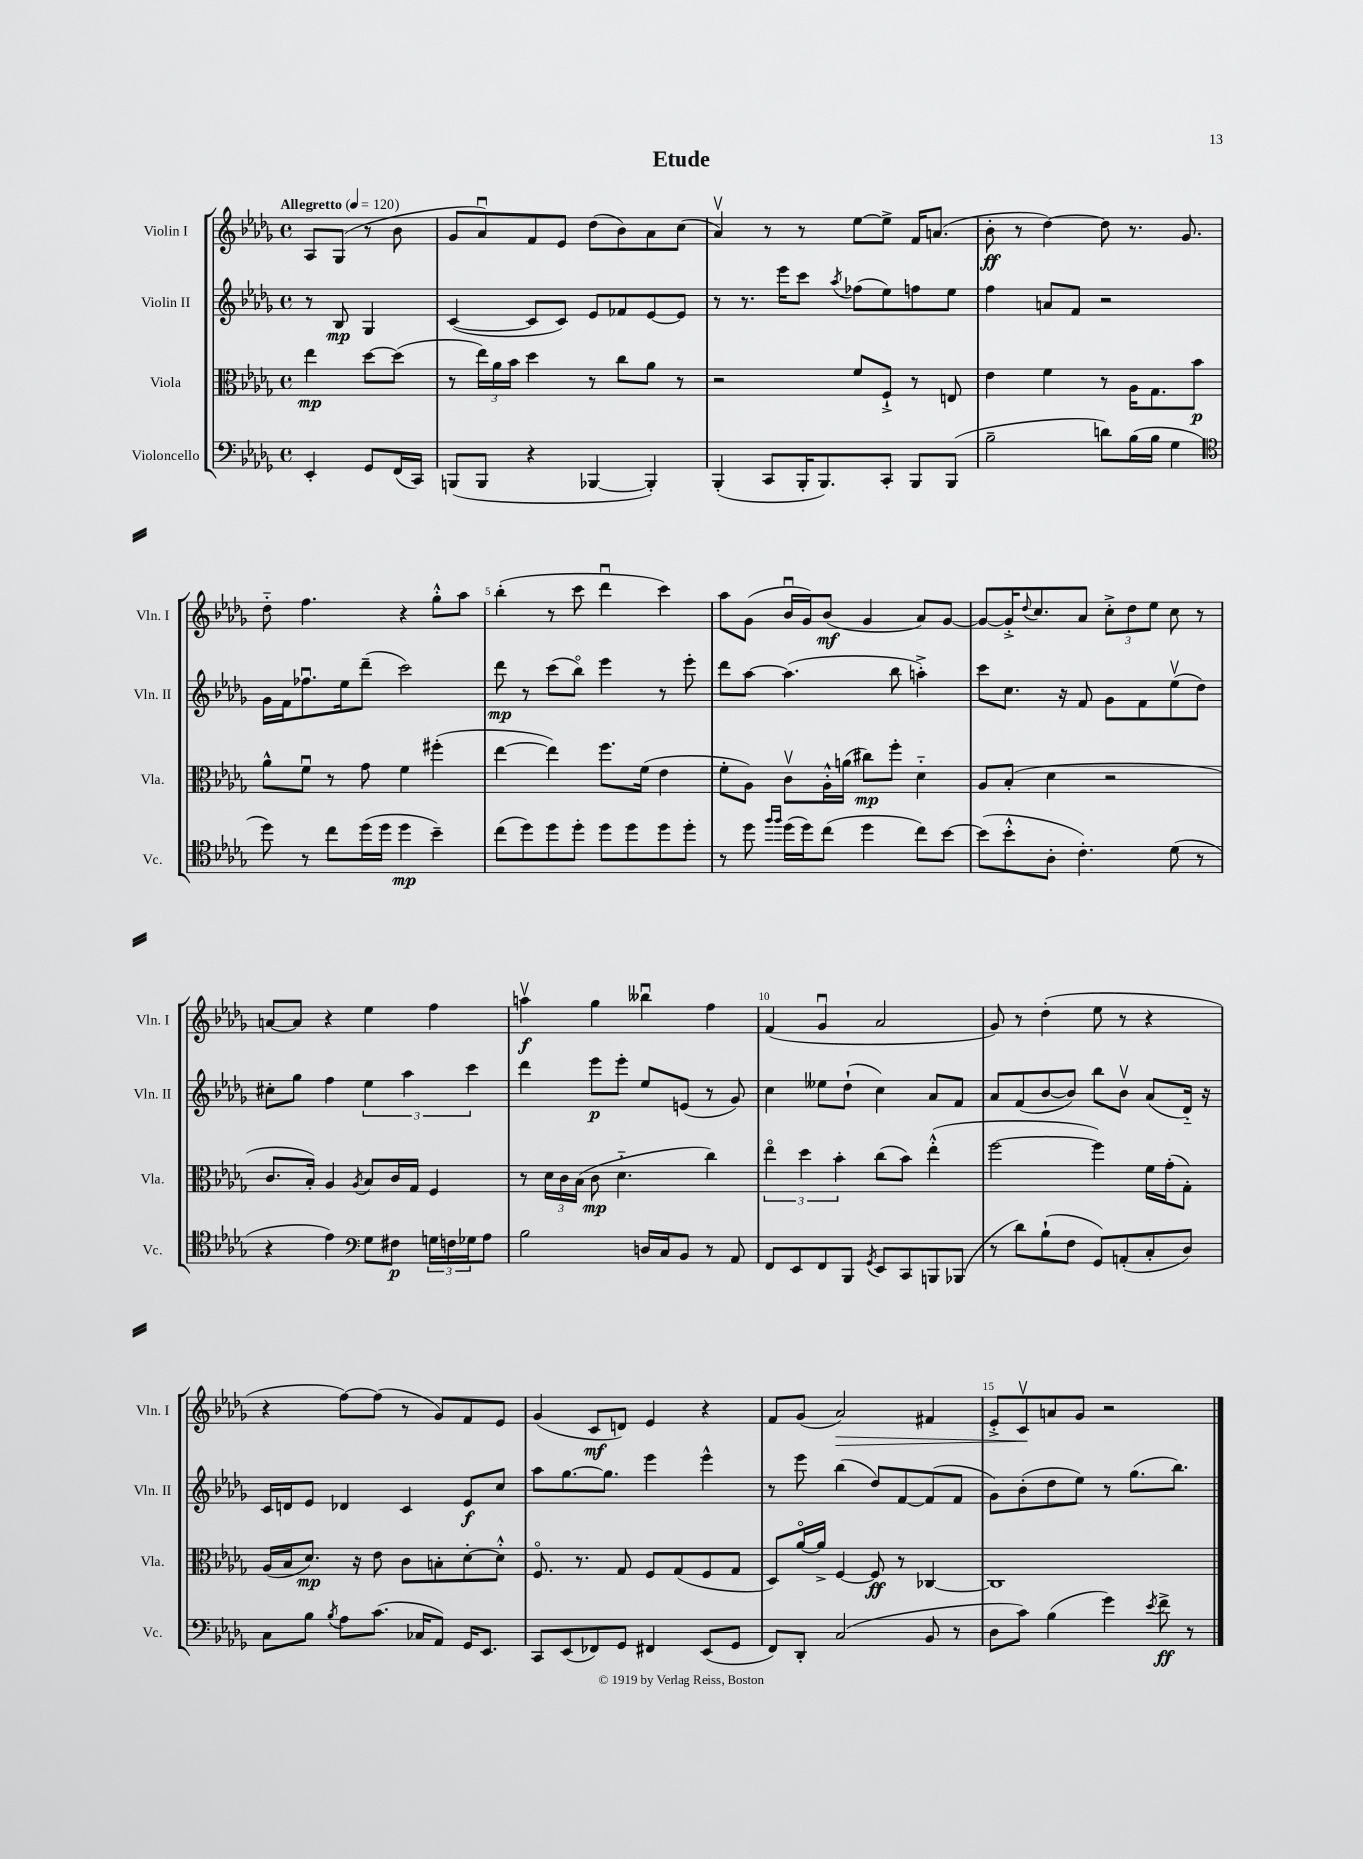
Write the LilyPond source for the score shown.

\header { title = "Etude" }
<<
\new StaffGroup <<
\new Staff = "s0" \with { instrumentName = "Violin I" shortInstrumentName = "Vln. I" } {
    \clef treble \key des \major \defaultTimeSignature \time 4/4 \partial 2 \tempo "Allegretto" 4 = 120
    aes8 ges8( r8 bes'8 |
    ges'8 aes'8\downbow) f'8 ees'8 des''8( bes'8) aes'8 c''8( |
    aes'4\upbow) r8 r8 ees''8~ ees''8-> f'16 a'8.( |
    bes'8-.\ff r8 des''4~) des''8 r8. ges'8. |
    des''8-_ f''4. r4 ges''8-.-^ aes''8 |
    bes''4-.( r8 c'''8 des'''4\downbow c'''4) |
    aes''8 ges'8( bes'16\downbow ges'16) bes'8\mf( ges'4 aes'8) ges'8~ |
    ges'8~ ges'16-.-> \appoggiatura { des''8 } c''8. aes'8 \tuplet 3/2 { c''8-.-> des''8 ees''8 } c''8 r8 |
    a'8~ a'8 r4 ees''4 f''4 |
    a''4\upbow\f ges''4 beses''4\downbow f''4 |
    f'4( ges'4\downbow aes'2 |
    ges'8) r8 des''4-.( ees''8 r8 r4 |
    r4 f''8~) f''8( r8 ges'8) f'8 ees'8 |
    ges'4( c'8\mf d'8) ees'4 r4 |
    f'8 ges'8( aes'2\>) fis'4 |
    ees'8-.-> c'8\upbow\! a'8 ges'8 r2 \bar "|." |
}
\new Staff = "s1" \with { instrumentName = "Violin II" shortInstrumentName = "Vln. II" } {
    \clef treble \key des \major \defaultTimeSignature \time 4/4 \partial 2
    r8 bes8\mp ges4 |
    c'4~( c'8 c'8) ees'8 fes'8 ees'8~ ees'8 |
    r8 r8. ees'''16 c'''8 \acciaccatura { aes''8 } fes''8( ees''8) f''8 ees''8 |
    f''4 a'8 f'8 r2 |
    ges'16 f'16 fes''8.\downbow ees''16 des'''8--( c'''2) |
    des'''8\mp r8 c'''8( bes''8\flageolet) ees'''4 r8 ees'''8-. |
    des'''8 aes''8~ aes''4.( bes''8 a''4-.->) |
    c'''8 c''8. r16 f'8 ges'8 f'8 ees''8\upbow( des''8) |
    cis''8-. ges''8 f''4 \tuplet 3/2 { ees''4 aes''4 c'''4 } |
    des'''4 ees'''8\p ees'''8-. ees''8 e'8( r8 ges'8) |
    c''4 eeses''8 des''8-!( c''4) aes'8 f'8 |
    aes'8 f'8( bes'8~ bes'8) bes''8 bes'8\upbow aes'8( des'16-_) r16 |
    c'16 d'16 ees'8 des'4 c'4 ees'8\f c''8 |
    aes''8 ges''8.~ ges''8. ees'''4 ees'''4-^ |
    r8 ees'''8 bes''4( des''8) f'8~ f'8( f'8 |
    ges'8) bes'8-.( des''8 ees''8) r8 ges''8.( bes''8.) \bar "|." |
}
\new Staff = "s2" \with { instrumentName = "Viola" shortInstrumentName = "Vla." } {
    \clef alto \key des \major \defaultTimeSignature \time 4/4 \partial 2
    ees''4\mp des''8~ des''8( |
    r8 \tuplet 3/2 { ees''16) aes'16 bes'16 } des''4 r8 c''8 aes'8 r8 |
    r2 f'8 f8-!-> r8 e8 |
    ees'4 f'4 r8 aes16 ges8. bes'8\p |
    aes'8-^ f'8\downbow r8 ges'8 f'4 fis''4-.( |
    ees''4~ ees''4) f''8. f'16( ees'4 |
    f'8-. aes8) c'8\upbow aes16-.-^ a'16( cis''8\mp) f''8-. des'4-_ |
    aes8 bes8-.( des'4 r2 |
    c'8. bes16-.) aes4 \acciaccatura { aes8 } bes8 c'16 ges16 f4 |
    r8 \tuplet 3/2 { des'16 c'16 bes16( } c'8\mp des'4.-_ c''4) |
    \tuplet 3/2 { ees''4\flageolet des''4 bes'4-. } c''8( bes'8) ees''4-.-^( |
    f''2~ f''4) f'16 ges'16-.( ges8-.) |
    aes16( bes16 des'8.\mp) r16 ees'8 c'8 b8-. des'8~-. des'8-.-^ |
    f8.\flageolet r8. ges8 f8 ges8( f8 ges8 |
    des8) aes'16~\flageolet aes'16-> f4~ f8\ff r8 ces4~ |
    ces1 \bar "|." |
}
\new Staff = "s3" \with { instrumentName = "Violoncello" shortInstrumentName = "Vc." } {
    \clef bass \key des \major \defaultTimeSignature \time 4/4 \partial 2
    ees,4-. ges,8 f,16( c,16) |
    b,,8( b,,8 r4 bes,,4~ bes,,4-.) |
    bes,,4-.( c,8 bes,,16-. bes,,8.) c,8-. bes,,8 bes,,8( |
    bes2-- d'8) bes16( bes16 ges4 |
    \clef tenor des''8) r8 c''8 des''16( des''16 des''4\mp bes'4--) |
    c''8( des''8) des''8 des''8-. des''8 des''8 des''8 des''8-. |
    r8 des''8 \grace { f''16 f''16 } des''16( des''16) c''8( des''4 c''8) bes'8~ |
    bes'8( bes'8-.-^ aes8-. c'4.-.) des'8( r8 |
    r4 ees'4) \clef bass ges8 fis8\p \tuplet 3/2 { g16 f16 ges16 } aes8 |
    bes2 d16 c16 bes,8 r8 aes,8 |
    f,8 ees,8 f,8 bes,,8 \acciaccatura { ges,8 } ees,8 c,8 b,,8 bes,,8( |
    r8 des'8) bes8-!( f8 ges,8) a,8-.( c8-. des8) |
    c8 bes8 \acciaccatura { bes8 } aes8 c'8.( ces16 aes,8) ges,16 ees,8. |
    c,8 ees,8( fes,8) ges,8 fis,4 ees,8( ges,8 |
    f,8) des,8-. c2( bes,8 r8 |
    des8 c'8) bes4( ges'4) \acciaccatura { ees'8 } f'8->\ff r8 \bar "|." |
}
>>
>>
\layout { \context { \Score \override BarNumber.break-visibility = ##(#f #t #t) barNumberVisibility = #(every-nth-bar-number-visible 5) } }
